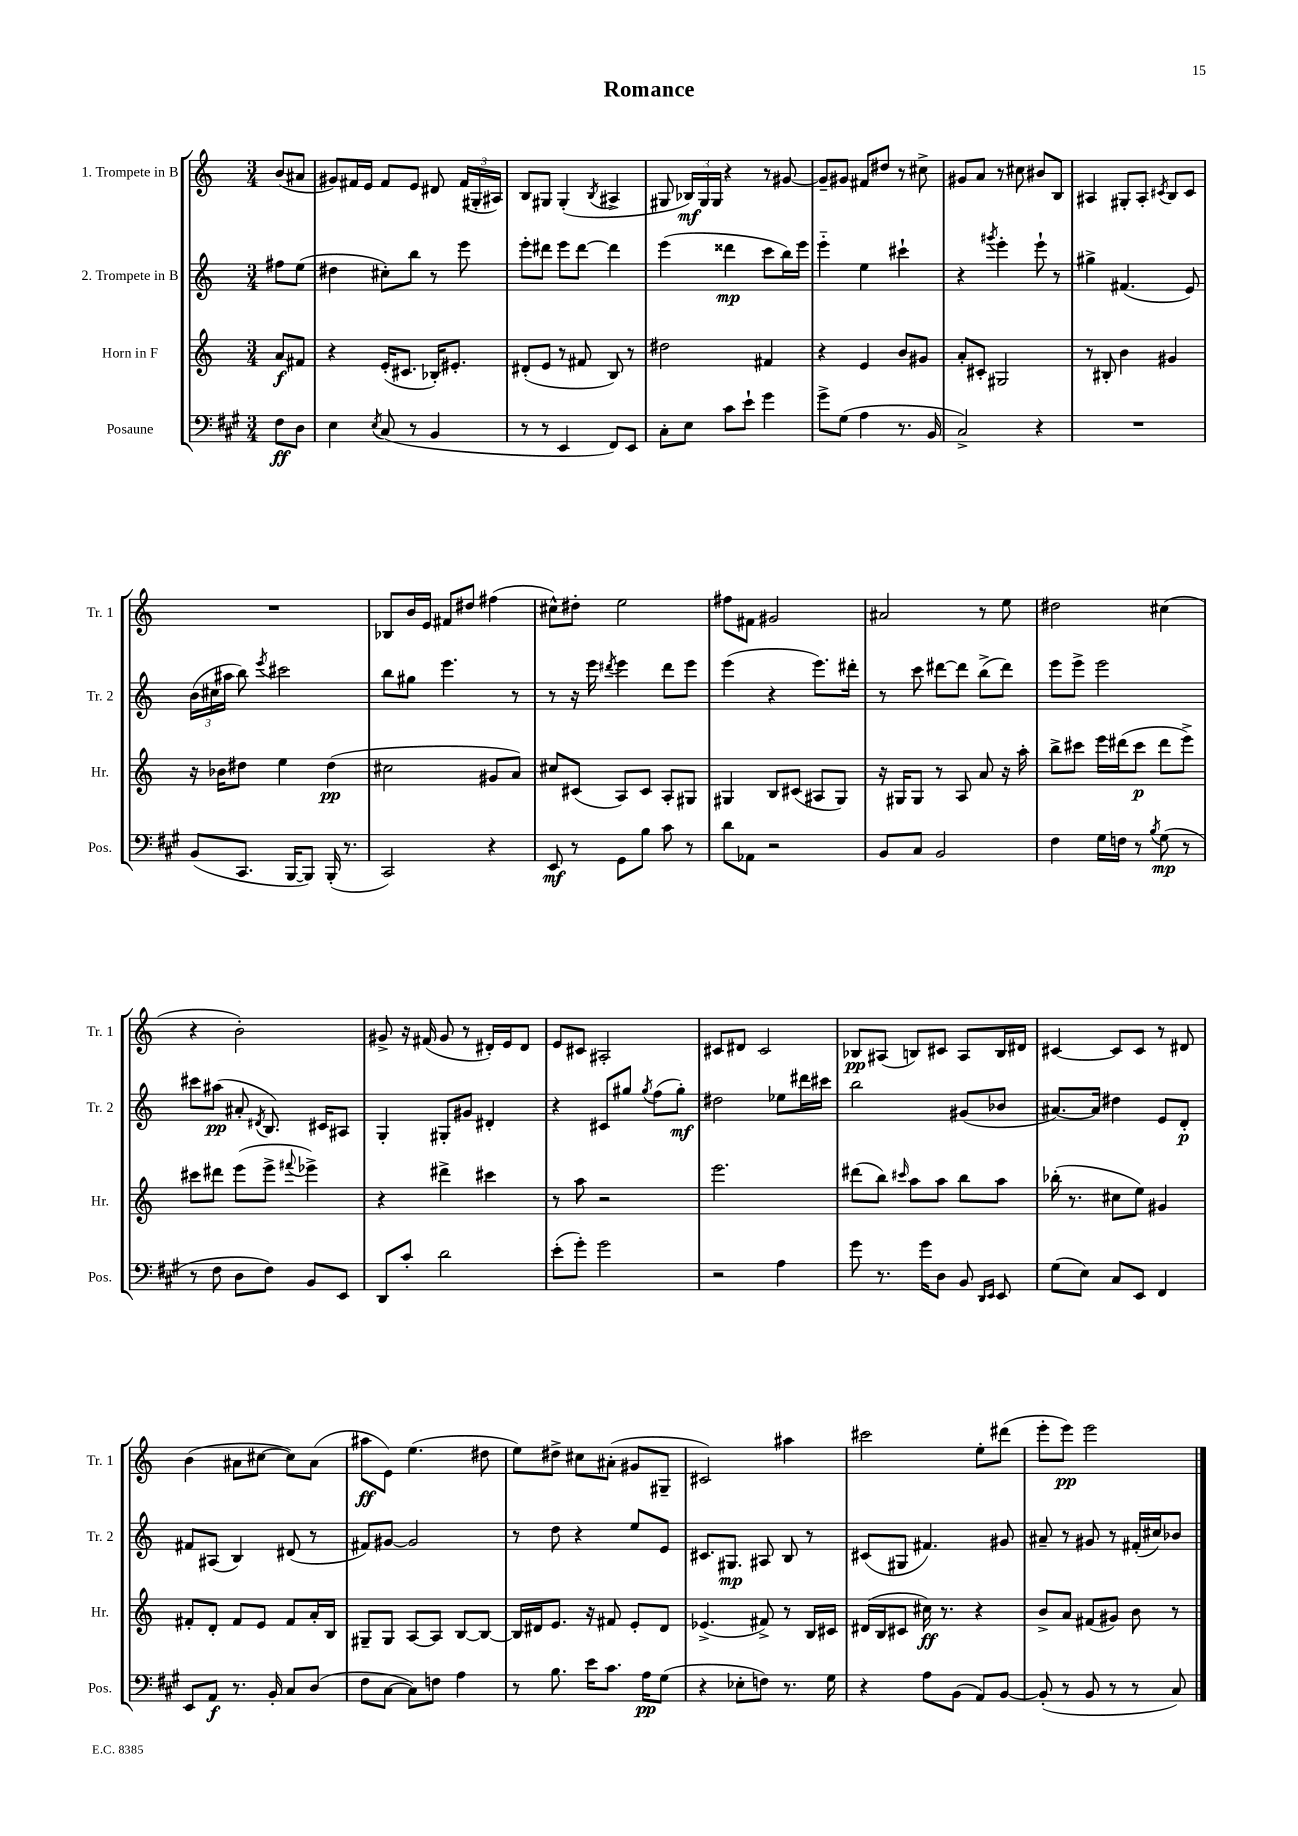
\header { title = "Romance" }
<<
\new StaffGroup <<
\new Staff = "s0" \with { instrumentName = "1. Trompete in B" shortInstrumentName = "Tr. 1" } {
    \clef treble \key c \major \numericTimeSignature \time 3/4 \partial 4
    \autoBeamOff b'8[( ais'8] |
    gis'8[) fis'16 e'16] fis'8[ e'8] dis'8 \tuplet 3/2 { fis'16[( gis16-. ais16]) } |
    b8[ gis8] gis4-.( \acciaccatura { b8 } ais4-> |
    gis8 \tuplet 3/2 { bes16[\mf) gis16 gis16] } r4 r8 gis'8~ |
    gis'8[-- gis'8] fis'8[ dis''8] r8 cis''8-> |
    gis'8[ a'8] r8 cis''8 bis'8[ b8] |
    ais4 gis8[-. ais8]-. \acciaccatura { cis'8 } b8[ cis'8] |
    R2. |
    bes8[ b'16 e'16] fis'8[ dis''8] fis''4( |
    cis''8[-^) dis''8]-. e''2 |
    fis''8[ fis'8] gis'2 |
    ais'2 r8 e''8 |
    dis''2 cis''4( |
    r4 b'2-.) |
    gis'8-> r16 fis'16( gis'8 r8 dis'16[-.) e'16 dis'8] |
    e'8[ cis'8] ais2-. |
    cis'8[ dis'8] cis'2 |
    bes8[\pp ais8]( b8[) cis'8] ais8[ b16 dis'16] |
    cis'4~ cis'8[ cis'8] r8 dis'8 |
    b'4( ais'8[ cis''8]~ cis''8[) ais'8]( |
    ais''8[\ff e'8]) e''4.( dis''8 |
    e''8[) dis''8]-> cis''8[ ais'8]-.( gis'8[ gis8]-- |
    cis'2) ais''4 |
    cis'''2 e''8[-. dis'''8]( |
    e'''8[-. e'''8]\pp) e'''2 \bar "|." |
}
\new Staff = "s1" \with { instrumentName = "2. Trompete in B" shortInstrumentName = "Tr. 2" } {
    \clef treble \key c \major \numericTimeSignature \time 3/4 \partial 4
    \autoBeamOff fis''8[ e''8]( |
    dis''4 cis''8[-.) b''8] r8 e'''8 |
    e'''8[-. dis'''8] e'''8[ dis'''8]~ dis'''4 |
    e'''4( disis'''4\mp c'''8[ b''16) e'''16] |
    e'''4-_ e''4 cis'''4-! |
    r4 \acciaccatura { gis'''8 } e'''4-. e'''8-! r8 |
    gis''4-> fis'4.( e'8) |
    \tuplet 3/2 { b'16[( cis''16 ais''16] } b''8) \acciaccatura { e'''8 } cis'''2 |
    b''8[ gis''8] e'''4. r8 |
    r8 r16 e'''16 \acciaccatura { dis'''8 } e'''4 dis'''8[ e'''8] |
    e'''4( r4 e'''8.[) dis'''16]-. |
    r8 c'''8 dis'''8[~ dis'''8] b''8[->( dis'''8]) |
    e'''8[ e'''8]-> e'''2 |
    cis'''8[ ais''8]\pp( ais'8-. \acciaccatura { dis'8 } b8.) cis'16[ ais8] |
    g4-. gis8[-. gis'8] dis'4-. |
    r4 cis'8[ gis''8] \acciaccatura { gis''8 } f''8[( gis''8]-.\mf) |
    dis''2 ees''8[ dis'''16 cis'''16] |
    b''2 gis'8[( bes'8] |
    ais'8.[~) ais'16] dis''4 e'8[ d'8]-.\p |
    fis'8[ ais8]( b4) dis'8( r8 |
    fis'8[) gis'8]~ gis'2 |
    r8 d''8 r4 e''8[ e'8] |
    cis'8.[ gis8.]\mp ais8 b8 r8 |
    cis'8[( gis8] fis'4.) gis'8 |
    ais'8-- r8 gis'8 r8 fis'16[-.( cis''16) bes'8] \bar "|." |
}
\new Staff = "s2" \with { instrumentName = "Horn in F" shortInstrumentName = "Hr." } {
    \clef treble \key c \major \numericTimeSignature \time 3/4 \partial 4
    \autoBeamOff a'8[\f fis'8] |
    r4 e'16[-.( cis'8.] bes16[-.) eis'8.]-. |
    dis'8[-.( e'8] r8 fis'8 b8) r8 |
    dis''2 fis'4 |
    r4 e'4 b'8[ gis'8] |
    a'8[-. cis'8]-. gis2 |
    r8 bis8-. b'4 gis'4 |
    r16 bes'16[ dis''8] e''4 dis''4\pp( |
    cis''2 gis'8[ a'8]) |
    cis''8[ cis'8]( a8[) cis'8] a8[-. gis8] |
    gis4 b8[ cis'8]( ais8[ gis8]) |
    r16 gis16[ gis8] r8 a8 a'8 r16 a''16-. |
    b''8[-> cis'''8] e'''16[ dis'''16( cis'''8]\p dis'''8[ e'''8]->) |
    cis'''8[ dis'''8] e'''8[( e'''8]-> \appoggiatura { fis'''8 } ees'''4->) |
    r4 dis'''4-> cis'''4 |
    r8 a''8 r2 |
    e'''2. |
    dis'''8[( b''8]) \grace { cis'''16 } a''8[ a''8] b''8[ a''8] |
    bes''16-.( r8. cis''8[ e''8]) gis'4 |
    fis'8[-. d'8]-. fis'8[ e'8] fis'8[ a'16-. b16] |
    gis8[-- gis8] a8[~ a8] b8[~ b8]~ |
    b16[ dis'16 e'8.] r16 fis'8 e'8[-. dis'8] |
    ees'4.->( fis'8->) r8 b16[ cis'16] |
    dis'16[( b16 cis'8] cis''16\ff) r8. r4 |
    b'8[-> a'8] fis'8[( gis'8]) b'8 r8 \bar "|." |
}
\new Staff = "s3" \with { instrumentName = "Posaune" shortInstrumentName = "Pos." } {
    \clef bass \key a \major \numericTimeSignature \time 3/4 \partial 4
    \autoBeamOff fis8[\ff d8] |
    e4 \acciaccatura { e8 } cis8( r8 b,4 |
    r8 r8 e,4 fis,8[) e,8] |
    cis8[-. e8] cis'8[ e'8]-! gis'4 |
    gis'8[-> gis8]( a4 r8. b,16 |
    cis2->) r4 |
    R2. |
    b,8[( cis,8.] b,,16[~ b,,8]) b,,16-.( r8. |
    cis,2) r4 |
    e,8\mf r8 gis,8[ b8] cis'8 r8 |
    d'8[ aes,8] r2 |
    b,8[ cis8] b,2 |
    fis4 gis16[ f16] r8 \acciaccatura { b8 } gis8\mp( r8 |
    r8 fis8 d8[ fis8]) b,8[ e,8] |
    d,8[ cis'8]-. d'2 |
    e'8[-.( gis'8]-.) gis'2 |
    r2 a4 |
    gis'8 r8. gis'16[ d8] b,8 \grace { d,16[ e,16] } e,8 |
    gis8[( e8]) cis8[ e,8] fis,4 |
    e,8[ a,8]\f r8. b,16-. cis8[ d8]( |
    fis8[ cis8]~ cis8[) f8] a4 |
    r8 b8. e'16[ cis'8.] a16[\pp gis8]( |
    r4 ees8[-. f8]) r8. gis16 |
    r4 a8[ b,8]( a,8[) b,8]~ |
    b,8-.( r8 b,8 r8 r8 cis8) \bar "|." |
}
>>
>>
\layout { \context { \Score \remove "Bar_number_engraver" } }
